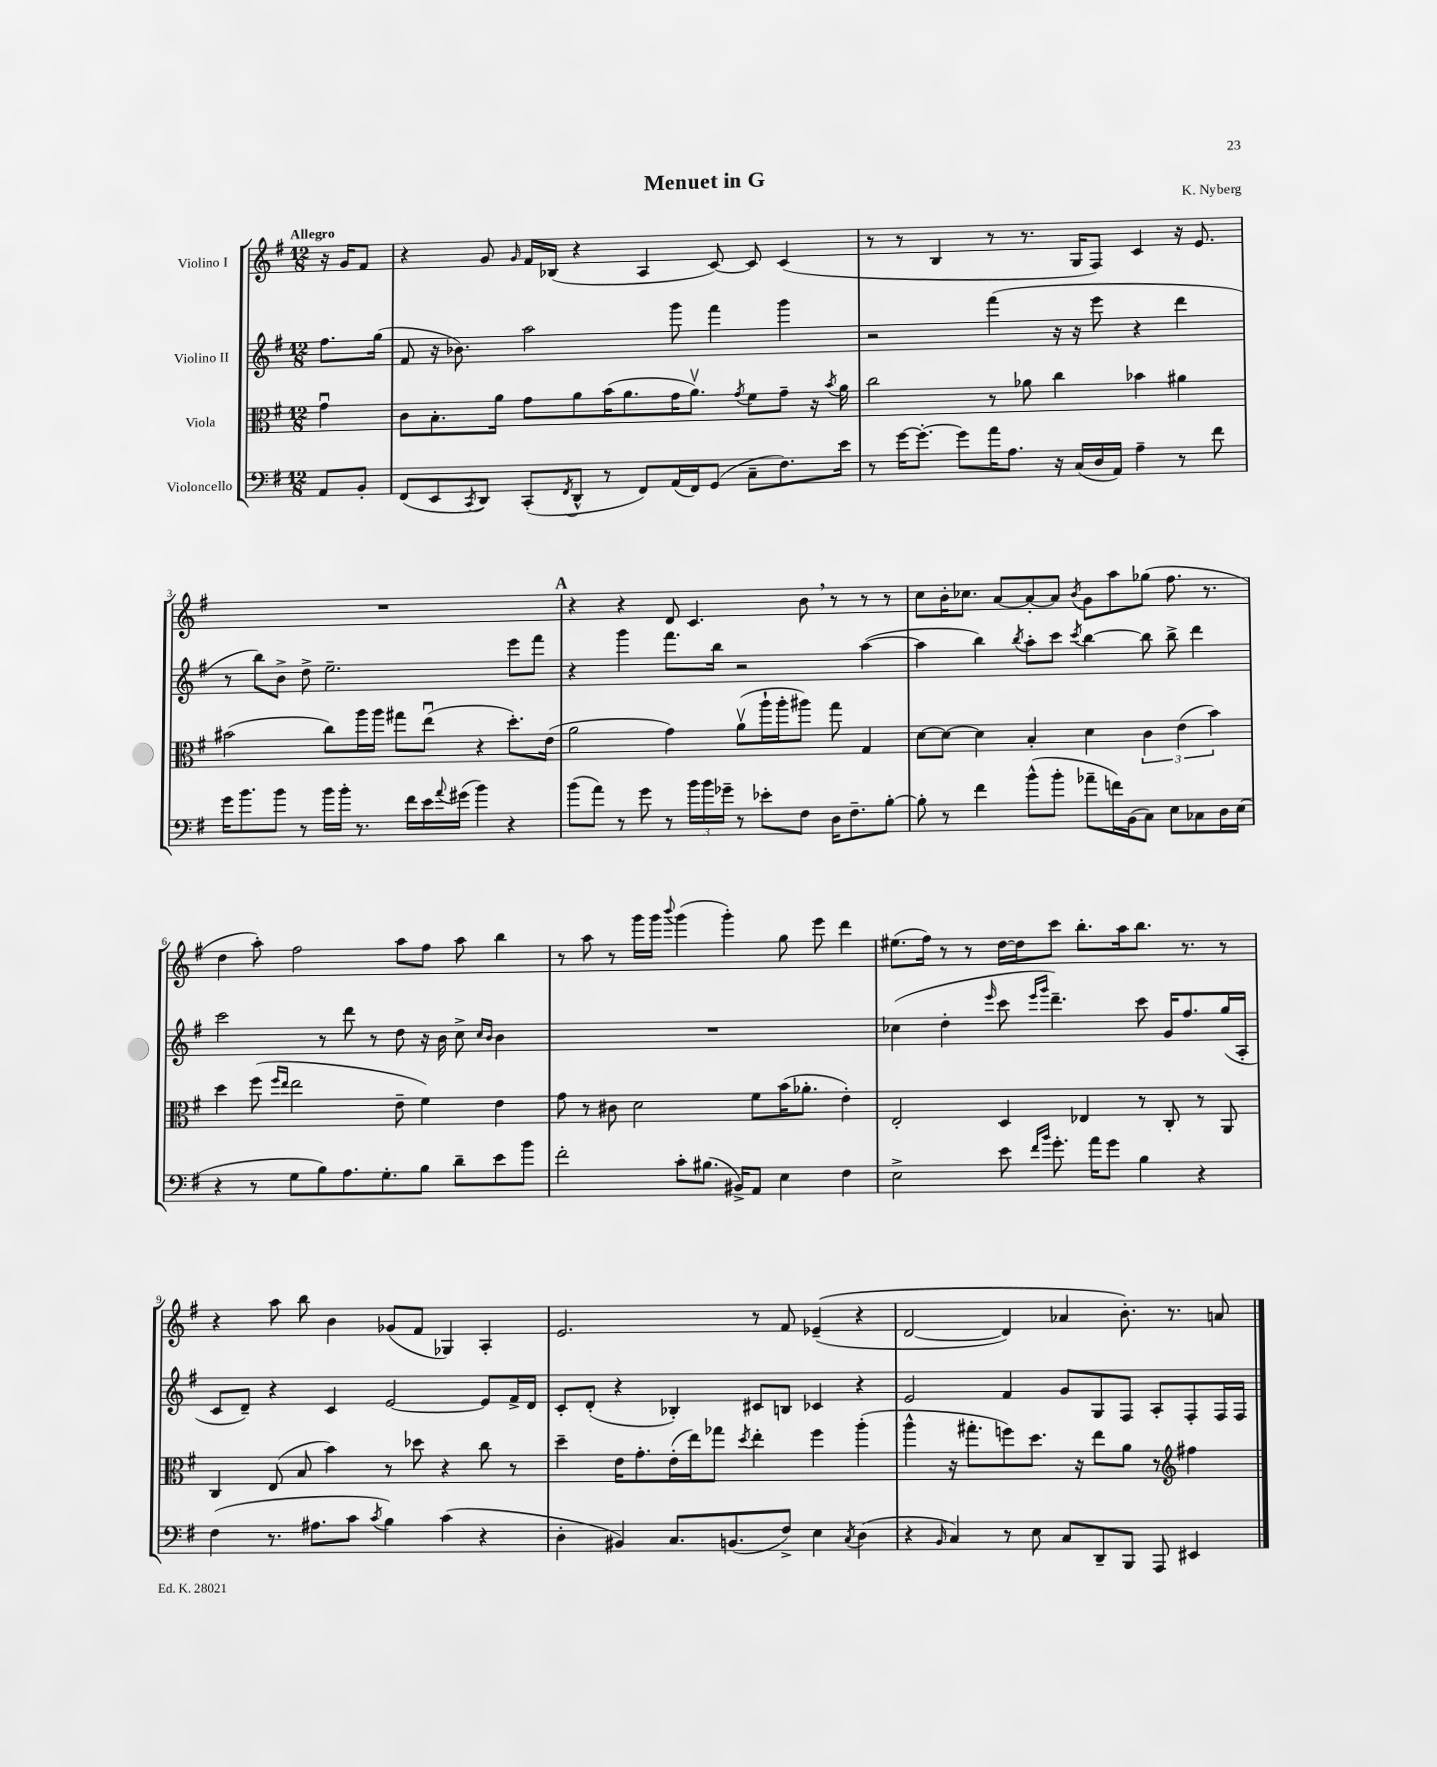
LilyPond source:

\header { title = "Menuet in G" composer = "K. Nyberg" }
<<
\new StaffGroup <<
\new Staff = "s0" \with { instrumentName = "Violino I" } {
    \clef treble \key g \major \numericTimeSignature \time 12/8 \partial 4 \tempo "Allegro"
    r16 g'16 fis'8 |
    r4 g'8 \grace { g'16 } fis'16 bes16( r4 a4 c'8~) c'8 c'4( |
    r8 r8 b4 r8 r8. g16 fis8) c'4 r16 e'8. |
    R1. |
    \mark \markup { \bold "A" } r4 r4 d'8 c'4. b'8 \breathe r8 r8 r8 |
    c''8 b'16-. ces''8. a'8~ a'8~-. a'8 \acciaccatura { b'8 } g'8 a''8 ges''8( fis''8. r8. |
    d''4 a''8-.) fis''2 a''8 fis''8 a''8 b''4 |
    r8 a''8 r8 g'''16 g'''16 \appoggiatura { b'''8 } g'''4( g'''4-.) g''8 e'''8 d'''4 |
    eis''8.( fis''16) r8 r8 d''16~ d''16 c'''8 b''8.-. a''16 b''8. r8. r8 |
    r4 a''8 b''8 b'4 ges'8( fis'8 ges4) a4-. |
    e'2. r8 fis'8 ees'4--(\( r4 |
    d'2~ d'4) aes'4 b'8.-.\) r8. a'8 \bar "|." |
}
\new Staff = "s1" \with { instrumentName = "Violino II" } {
    \clef treble \key g \major \numericTimeSignature \time 12/8 \partial 4
    fis''8. g''16( |
    fis'8 r16 bes'8.) a''2 g'''8 fis'''4 g'''4 |
    r2 fis'''4( r16 r16 e'''8 r4 d'''4 |
    r8 b''8) b'8-> d''8-> e''2.-- e'''8 fis'''8 |
    \mark \markup { \bold "A" } r4 g'''4 fis'''8. b''16 r2 a''4~( |
    a''4 b''4) \acciaccatura { b''8 } a''8-. c'''8 \acciaccatura { c'''8 } b''4~ b''8 b''8-> d'''4 |
    c'''2 r8 d'''8 r8 d''8 r16 b'16 c''8-> \grace { c''16 b'16 } b'4 |
    R1. |
    ces''4( d''4-. \grace { e'''16 } c'''8 \grace { e'''16 g'''16 } d'''4.--) c'''8 g'16 fis''8. g''16( a16-. |
    c'8 d'8--) r4 c'4 e'2~ e'8 fis'16-> d'16 |
    c'8-. d'8-.( r4 bes4-.) cis'8 b8 ces'4 r4 |
    e'2 fis'4 g'8 g8 fis8 a8-. fis8-. fis16 fis16 \bar "|." |
}
\new Staff = "s2" \with { instrumentName = "Viola" } {
    \clef alto \key g \major \numericTimeSignature \time 12/8 \partial 4
    g'4\downbow |
    c'8 b8.-. a'16 g'8 a'8 b'16( a'8. g'16 a'8.\upbow) \acciaccatura { g'8 } fis'8 g'8-- r16 \acciaccatura { b'8 } a'16 |
    c''2 r8 aes'8 c''4 bes'4 ais'4 |
    bis'2( c''8) a''16 a''16 gis''8 e''8\downbow( r4 d''8.-.) e'16( |
    \mark \markup { \bold "A" } a'2 g'4) a'8\upbow( a''16-! a''16-. ais''8) g''8 g4 |
    d'8~ d'8~ d'4 b4-. d'4 \tuplet 3/2 { c'4 e'4( b'4) } |
    d''4 fis''8( \grace { fis''16 e''16 } e''2 e'8-- fis'4) e'4 |
    g'8 r8 cis'8 d'2 fis'8 b'16( aes'8.-. e'4-.) |
    e2-. d4 ees4 r8 c8-. r8 a,8 |
    c4 e8( b8 b'4) r8 des''8 r4 c''8 r8 |
    d''4-- e'16 g'8.-. e'16-.( e''16) ges''8 \acciaccatura { d''8 } e''4-. fis''4 a''4-.( |
    a''4-^ r16 gis''8.-. f''8) d''8. r16 e''8 a'8 r8 \clef treble fis''4 \bar "|." |
}
\new Staff = "s3" \with { instrumentName = "Violoncello" } {
    \clef bass \key g \major \numericTimeSignature \time 12/8 \partial 4
    a,8 b,8-. |
    fis,8( e,8 \acciaccatura { c,8 } d,8) c,8-.( \acciaccatura { fis,8 } d,8-^ r8 fis,8) a,16( fis,16) g,8( c8-- fis8.) e'16 |
    r8 g'16~ g'8.~-. g'8 a'16 a8. r16 c16( d16 a,16) a4-- r8 fis'8 |
    g'16 b'8. b'8 r8 b'16 b'16-. r8. fis'16 e'16 \appoggiatura { a'8 } gis'16( b'4) r4 |
    \mark \markup { \bold "A" } b'8( a'8) r8 g'8 r8 \tuplet 3/2 { b'16 b'16 ges'16-- } r8 ees'8-. fis8 d16 fis8.-- b8~-. |
    b8-. r8 fis'4 b'8-^( b'8-. aes'8-- f'16) b,16( c8) e8 ces8 d16 e16( |
    r4 r8 g8 b8) a8. g8.-. b8 d'8-- e'8 b'8 |
    fis'2-. c'8-. bis8.( bis,16->) a,8 e4 fis4 |
    e2-> e'8 \grace { fis'16 b'16 } g'8.-. a'16 g'8 b4 r4 |
    fis4( r8. ais8. c'8 \acciaccatura { c'8 } b4) c'4( r4 |
    d4-. bis,4) c8. b,8.( fis8->) e4 \acciaccatura { c8 } d4( |
    r4 \grace { b,16 } c4) r8 e8 c8 d,8-- b,,8 a,,8 eis,4 \bar "|." |
}
>>
>>
